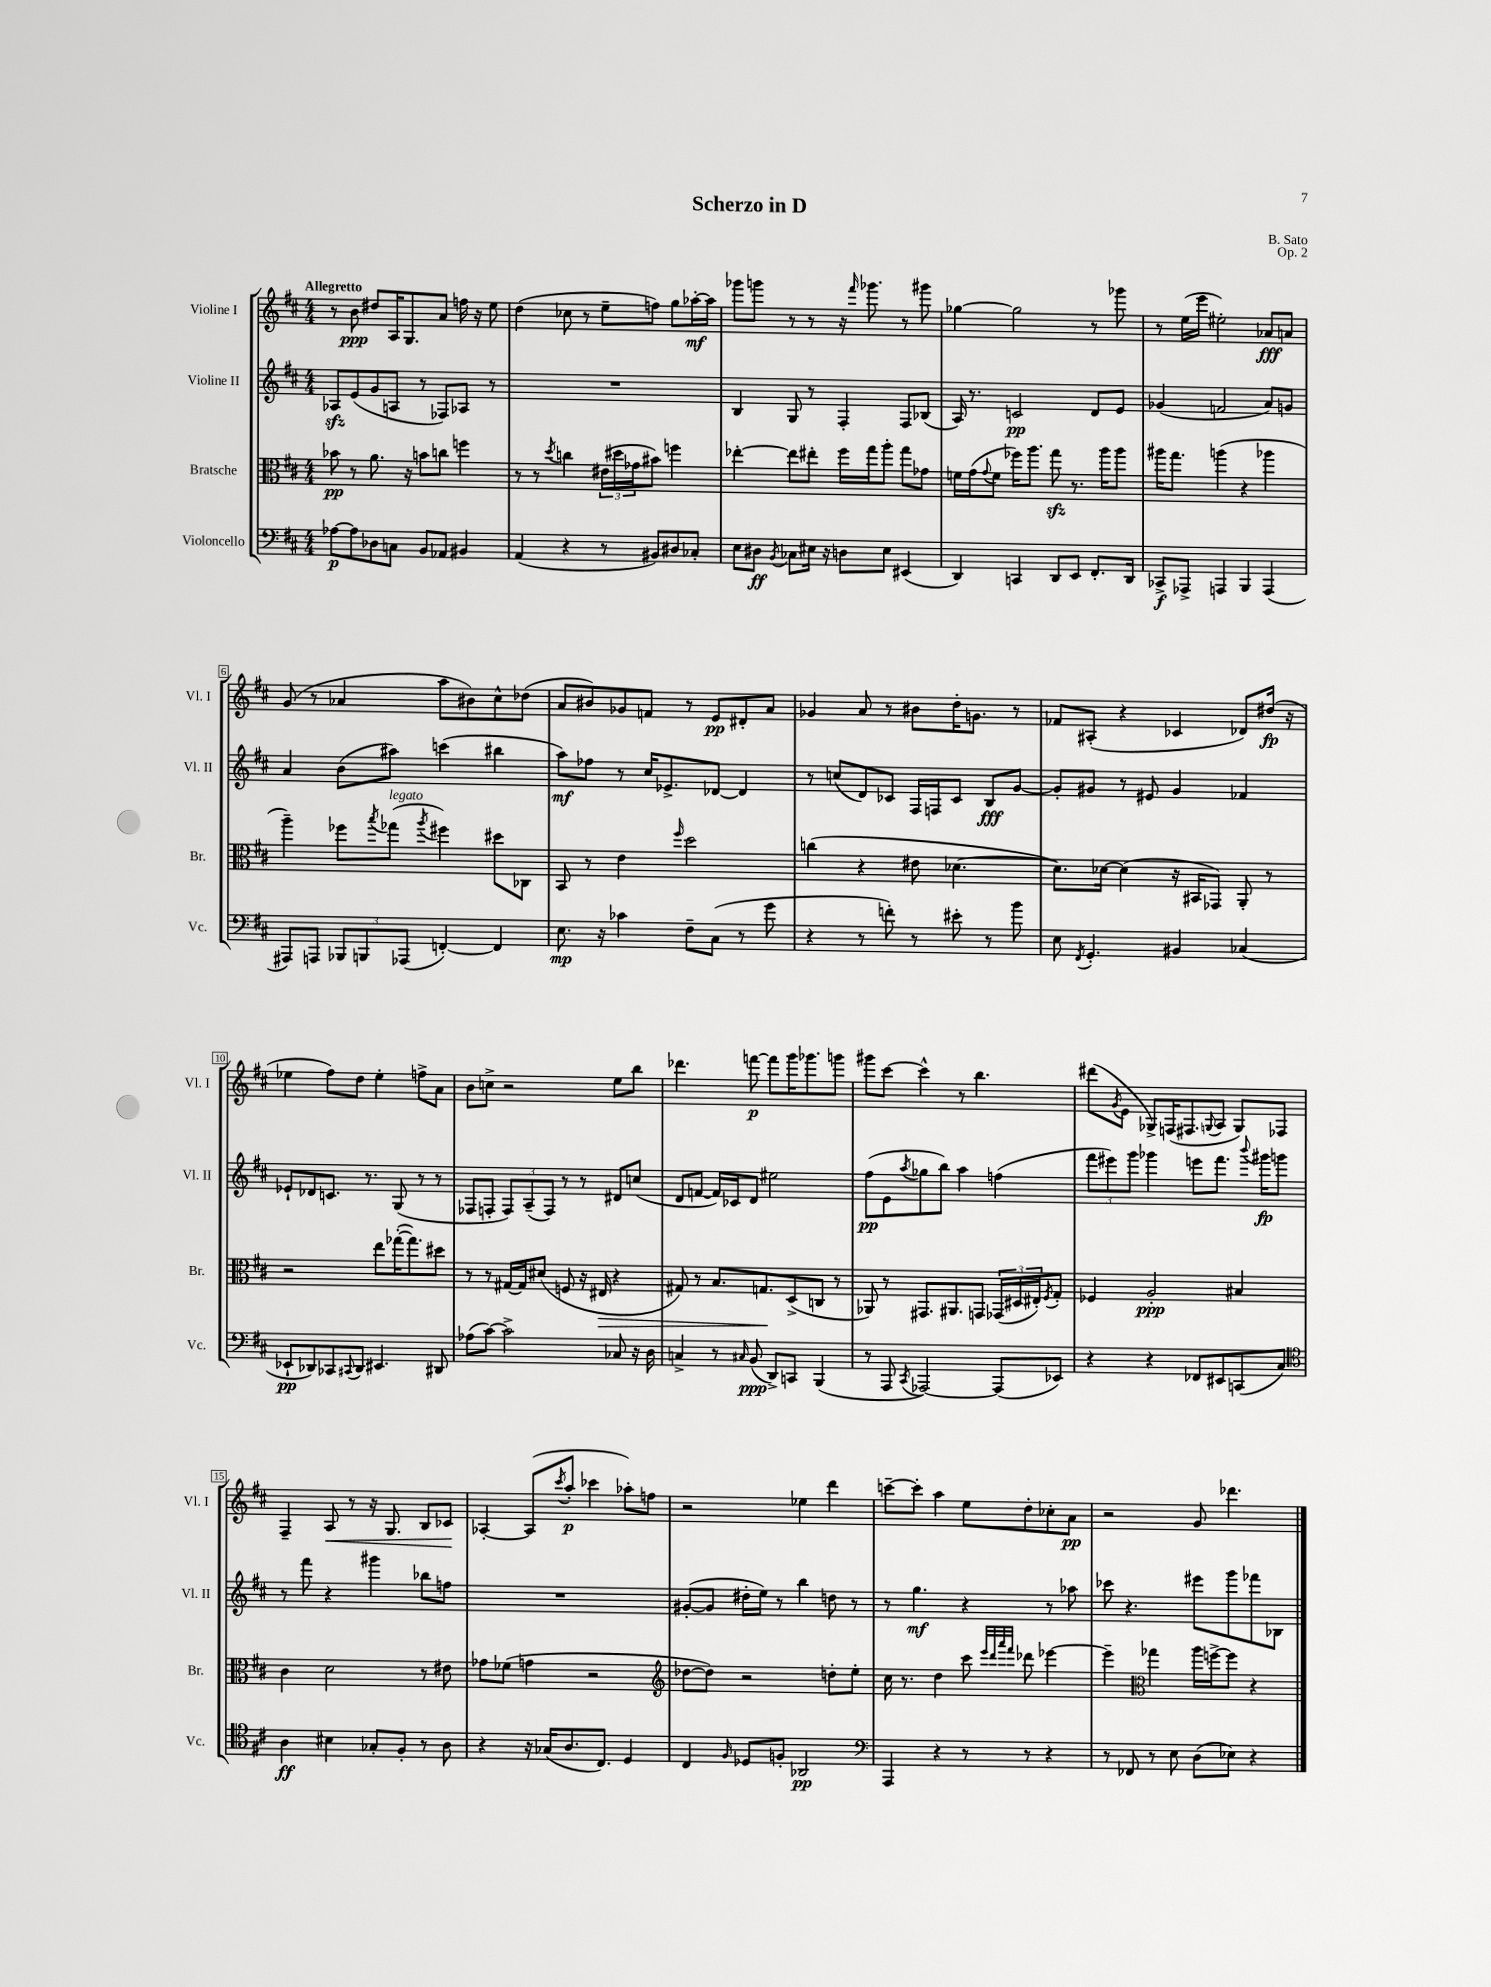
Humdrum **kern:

**kern	**kern	**kern	**kern
*staff4	*staff3	*staff2	*staff1
*clefF4	*clefC3	*clefG2	*clefG2
*k[f#c#]	*k[f#c#]	*k[f#c#]	*k[f#c#]
*M4/4	*M4/4	*M4/4	*M4/4
[8A-	8b-	8A-	8r
8A-]	8r	(8e	8b
8D-	8.a	8g	8dd#
8C	.	8A	16A
.	16r	.	8.G
8BB	8b	8r	.
8AA-	8cc	8F-)	8a
4BB#	4ff	8A-	16ff
.	.	.	16r
.	.	8r	8ee
=	=	=	=
(4AA	8r	1r	(4dd
.	8r	.	.
.	8qdd	.	.
4r	4cc	.	8cc-
.	.	.	8r
8r	(24e#	.	8ee~
.	24dd#	.	.
.	24g-	.	.
8BB#)	8b#)	.	8ff)
8D#	4ff	.	8gg
8C-'	.	.	[16aa-'
.	.	.	16aa-]
=	=	=	=
8E	[4ee-'	4B	8ggg-
8D#	.	.	8ggg
8qBB	.	.	.
8C-	8ee-]	8G	8r
16E#	8ee#'	8r	8r
16r	.	.	.
8D	16ff#	4F#'	16r
.	.	.	16qqfff#
.	16gg	.	8.ggg-
8E#	8aa'	.	.
(4EE#	8gg	8F#	8r
.	8g-	(8B-	8ggg#
=	=	=	=
4DD)	16f	16A)	[4gg-
.	(16g	8.r	.
.	8qqg	.	.
.	8f	.	.
4CC	16ff-)	2c	2gg-]
.	8.aa	.	.
8DD	8gg	.	.
8EE	8.r	.	.
8.FF#'	.	8d	8r
.	16aa	.	.
.	8aa	8e	8ggg-
16DD	.	.	.
=	=	=	=
8CC-^	16aa#	(4g-	8r
.	8.gg	.	.
8AAA-^	.	.	(16ee
.	.	.	16eee
4AAA	(4aa	2f	2ee#')
4BBB	4r	.	.
(4AAA	4aa-	8a)	8a-
.	.	8g	8a
=	=	=	=
8AAA#)	4aa~)	4a	(8g
8AAA	.	.	8r
12BBB-	8ff-	(8b	4a-
12BBB	.	.	.
.	8qbb	.	.
.	(8gg-	8aa#)	.
(12AAA-	.	.	.
.	8qaa	.	.
[4FF')	4ff#)	(4ccc	8aa
.	.	.	8b#)
4FF]	8dd#	4bb#	8cc#^^
.	8C-	.	(8dd-
=	=	=	=
8.E	8BB	8aa)	8a
.	8r	8ff-	8b#)
16r	.	.	.
4c-	4e	8r	8g-
.	.	16cc#	8f
.	.	8.e-^	.
.	16qqff#	.	.
8F#~	2dd	.	8r
(8C#	.	[8d-	8e
8r	.	4d-]	8d#'
8g	.	.	8a
=	=	=	=
4r	(4cc	8r	4g-
.	.	(8cc	.
8r	4r	8d)	8a
8f')	.	8c-	8r
8r	8e#	16F#	8b#
.	.	16F	.
8e#'	[4.d-	8c-	16dd'
.	.	.	8.g
8r	.	8B	.
8b	.	[8g	8r
=	=	=	=
8E	8.d-])	8g']	8f-
8qFF#	.	.	.
4.GG'	.	8g#	(8A#'
.	[16d-	.	.
.	(4d-]	8r	4r
.	.	8e#	.
4BB#	16r	4g#	4c-
.	16BB#	.	.
.	8GG-)	.	.
(4C-	8AA'	4f-	8d-)
.	8r	.	(16dd#
.	.	.	16r
=	=	=	=
8EE-`	2r	8e-`	4ee-
8DD-)	.	8d-	.
8CC-	.	8.c	8ff#)
8qqCC#	.	.	.
8DD-	.	.	8dd
.	.	8.r	.
4.EE#	8ee	.	4ee-'
.	([16gg-'	(8G	.
.	8.gg-])	.	.
.	.	8r	8ff^
8DD#	8dd#	8r	8a
=	=	=	=
(8A-	8r	8F-	8b
[8c#)	8r	8F'	8cc^
2c#^]	[16G#	12F)	2r
.	16G#]	.	.
.	.	(12A~	.
.	(8d#	.	.
.	.	12F)	.
.	8F	8r	.
.	16r	8r	.
.	16E#	.	.
8C-	4r	8d#	8ee
16r	.	(8cc	8bb
16D	.	.	.
=	=	=	=
4C^	8G#)	8d	4.ddd-
.	8r	[8f	.
8r	8.B	16f])	.
.	.	16c-	.
16qqC#	.	.	.
(8BB	.	8d	[8fff
.	8.G	.	.
8DD^)	.	2ee#	8fff]
8CC	(8D^	.	16ggg
.	.	.	8.ggg-
(4BBB	8C	.	.
.	8r	.	8ggg
=	=	=	=
8r	8AA-)	(8ff#	8ggg#
8AAA	8r	8e	[8ccc#
8qCC#	.	8qaa	.
[2AAA-)	8.GG#	8gg-	4ccc#^^]
.	.	8bb)	.
.	8.AA#	.	.
.	.	4aa	8r
.	8GG	.	4.bb
(8AAA-]	(24GG-	(4ff	.
.	24D#	.	.
.	24E#')	.	.
.	8qF#	.	.
8EE-)	8G'	.	.
=	=	=	=
4r	4F-	12fff#	(8ddd#
.	.	12eee#)	.
.	.	.	8qg
.	.	.	8e
.	.	12ggg	.
4r	2A'	4ggg-	8G-^)
.	.	.	(16F
.	.	.	8.F#
8FF-	.	8eee	.
.	.	.	8qqG
8EE#	.	8.fff#	8A
(8CC	4B#	.	8G)
.	.	8qqbbb	.
.	.	16ggg#	.
8C#)	.	8ggg	8F-
=	=	=	=
*clefC4	*	*	*
4A	4c#	8r	4F#~
.	.	8fff#	.
4B#	2d	4r	8A
.	.	.	8r
8G-'	.	4ggg#	16r
.	.	.	8.G
8F#'	.	.	.
8r	8r	8bb-	8B
8A	8e#	8ff	8c-
=	=	=	=
4r	8g-	1r	[4A-'
.	(8f-	.	.
16r	4g	.	(8A-]
(16G-	.	.	.
.	.	.	8qccc#
8.A	.	.	8aa'
.	2r	.	4ccc-
8.C#)	.	.	.
4D	.	.	8aa-')
.	.	.	8ff
=	=	=	=
*	*clefG2	*	*
4C#	[8dd-	([8g#'	2r
.	8dd-])	8g#]	.
16qqF#	.	.	.
8D-	2r	16dd#'	.
.	.	16ee)	.
8F'	.	8r	.
2AA-	.	4bb	4ee-
.	8dd'	8dd	4ddd
.	8ee'	8r	.
=	=	=	=
*clefF4	*	*	*
4AAA	16cc#	8r	[8ccc~
.	8.r	.	.
.	.	4.gg	8ccc']
4r	4dd	.	4aa
8r	8ccc#	4r	8ee
.	32qqeee	.	.
.	32qqddd	.	.
.	32qqaaa	.	.
.	32qqfff#	.	.
8r	8ddd-	.	8dd'
4r	[4eee-	8r	8cc-'
.	.	8aa-	8a
=	=	=	=
8r	4eee-~]	8ccc-	2r
8FF-	.	4.r	.
*	*clefC3	*	*
8r	4gg-	.	.
8E	.	.	.
(8D	16aa	8eee#	8g
.	[16ff^	.	.
8E-)	8ff]	8ggg	4.ddd-
4r	4r	8fff-	.
.	.	8B-	.
==	==	==	==
*-	*-	*-	*-
